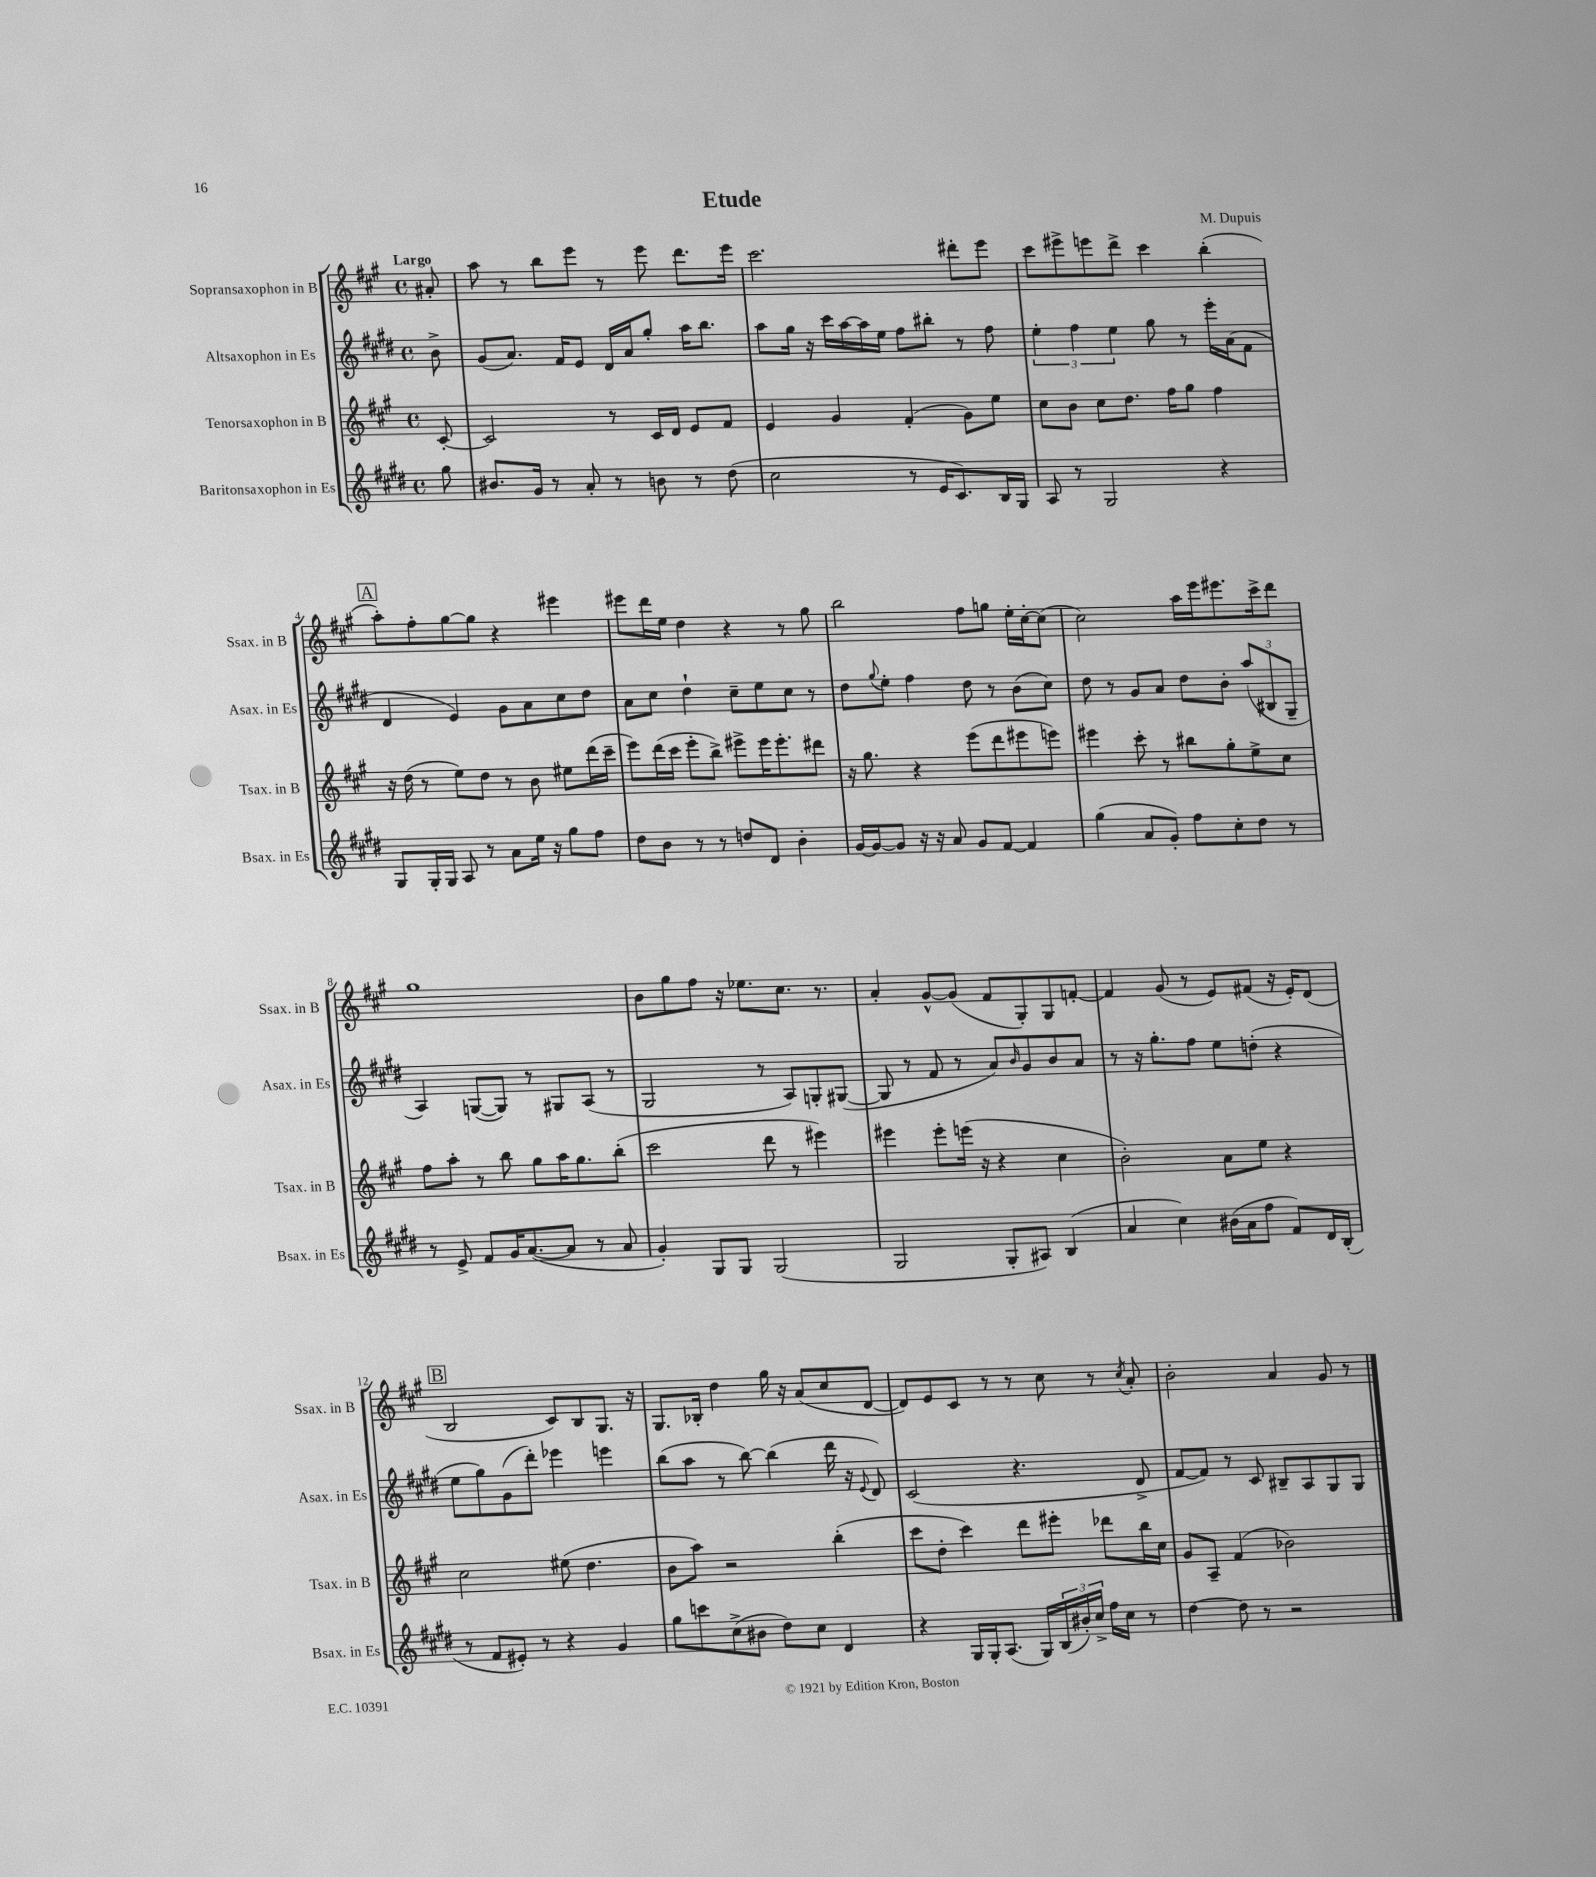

**kern	**kern	**kern	**kern
*part4	*part3	*part2	*part1
*staff4	*staff3	*staff2	*staff1
*I"Baritonsaxophon in Es	*I"Tenorsaxophon in B	*I"Altsaxophon in Es	*I"Sopransaxophon in B
*I'Bsax. in Es	*I'Tsax. in B	*I'Asax. in Es	*I'Ssax. in B
*clefG2	*clefG2	*clefG2	*clefG2
*k[f#c#g#d#]	*k[f#c#g#]	*k[f#c#g#d#]	*k[f#c#g#]
*M4/4	*M4/4	*M4/4	*M4/4
*met(c)	*met(c)	*met(c)	*met(c)
=	=	=	=
!	!	!	!LO:TX:a:B:t=Largo
8gg#\	[8c#'/	8b^\	8a#X'/
=1	=1	=1	=1
8.b#X/L	2c#/]	(8g#/L	8aa\
.	.	8.a/J)	8r
16g#/Jk	.	.	.
8r	.	.	8bb\L
.	.	16f#/KL	.
8a'/	.	8e/J	8eee\J
8r	8r	16d#/LL	8r
.	.	16a/J	.
8bn\	16c#/LL	8gg#'/J	8eee\
.	16d/JJ	.	.
8r	8e/L	16aa\KL	8.ddd\L
.	.	8.bb\J	.
(8dd#\	8f#/J	.	.
.	.	.	16eee\Jk
=2	=2	=2	=2
2cc#\	4e/	8aa\L	2.ccc#\
.	.	16gg#\Jk	.
.	.	16r	.
.	4g#/	16ccc#\LL	.
.	.	[16aa\	.
.	.	16aa\]	.
.	.	16ee\JJ	.
8r	(4f#'/	8ff#\L	.
16e/KL	.	8bb#X'\J	.
8.c#/)	.	.	.
.	8g#\L)	8r	8ddd#X'\L
16B/L	8ee\J	8ff#\	8eee\J
16G#/JJ	.	.	.
=3	=3	=3	=3
8A/	8cc#\L	6ee'\	8ccc#\L
8r	8b\J	.	8eee#X^\
.	.	6ff#\	.
2G#/	8cc#\L	.	8eeen\
.	.	6ee\	.
.	8.dd\J	.	8ddd^\J
.	.	8gg#\	4ccc#\
.	16ff#\KL	.	.
.	8gg#\J	8r	.
4r	4ff#\	16eee'\LL	(4bb'\
.	.	(16a\J	.
.	.	8f#\J	.
!!LO:LB:g=z
!!LO:REH:place=s1:t=A
=4	=4	=4	=4
8G#/L	16r	4d#/	8aa'\L)
.	(16dd\	.	.
16G#'/L	8r	.	8ff#'\
16G#/JJ	.	.	.
8A/	8ee\L)	4e/)	[8gg#\
8r	8dd\J	.	8gg#\J]
8a\L	8r	8g#\L	4r
16ee\Jk	8b\	8a\	.
16r	.	.	.
8gg#\L	8ee#X\L	8cc#\	4eee#X\
8ff#\J	(16ddd\L	8dd#\J	.
.	16ccc#~\JJ	.	.
=5	=5	=5	=5
8dd#\L	8eee\L)	8a\L	8eee#X\L
8b\J	(16ddd\L	8cc#\J	16ddd\L
.	16ccc#\JJ	.	16ee\JJ
8r	8eee'\L	4dd#`\	4dd\
8r	8bb^\J)	.	.
8ddn/L	8eee#X^\L	8cc#~\L	4r
8d#/J	16eee#\K	8ee\	.
.	8.eee#'\	.	.
4b'\	.	8cc#\J	8r
.	8ddd#X\J	8r	8gg#\
=6	=6	=6	=6
[16g#/LL	16r	8dd#\L	2bb\
16g#/J_	8.gg#\	.	.
.	.	8qqgg#/	.
8g#/J]	.	8ee'\J	.
16r	4r	4ff#\	.
16r	.	.	.
8a/	.	.	.
8g#/L	(8eee\L	8dd#\	8ff#\L
[8f#/J	8ddd\	8r	8ggn\J
4f#/]	8eee#X\	(8b\L	16ee'\LL
.	.	.	[16cc#'\J
.	8eeen\J)	8cc#\J)	(8cc#\J]
=7	=7	=7	=7
(4gg#\	4eee#X\	8dd#\	2cc#\)
.	.	8r	.
8a/L	8ccc#'\	8g#/L	.
8g#'/J)	8r	8a/J	.
8ff#\L	8bb#X\L	8dd#\L	16aa\LL
.	.	.	16eee\J
8cc#'\	8gg#'\	8b'\J	8.eee#X\
8dd#\J	8ee^\	(12aa/L	.
.	.	.	16ccc#^\k
.	.	12B#X/	.
8r	8cc#\J	.	8ddd\J
.	.	12G#~/J	.
!!LO:LB:g=z
=8	=8	=8	=8
8r	8ff#\L	4A/)	1gg#
8e^/	8aa'\J	.	.
8f#/L	8r	([8Gn/L	.
16g#/K	8bb\	8G/J])	.
([8.a/	.	.	.
.	8gg#\L	8r	.
8a/J]	16aa\K	8G#X/L	.
.	8.gg#\	.	.
8r	.	(8A/J	.
8a/	(8bb'\J	8r	.
=9	=9	=9	=9
4g#'/)	2ccc#\	2G#/	8b\L
.	.	.	8gg#\
8G#/L	.	.	8ff#\J
8G#/J	.	.	16r
.	.	.	8.ee-X\L
(2G#/	8ddd\	8r	.
.	8r	8A/L)	8.cc#\J
.	4eee#X\)	8Gn'/	.
.	.	.	8.r
.	.	([8G#X/J	.
=10	=10	=10	=10
2G#/	4eee#X\	8G#/]	4a'/
.	.	8r	.
.	8eee#'\L	8f#/	[8g#^^/L
.	(16eeen\Jk	8r	(8g#/J]
.	16r	.	.
8G#'/L	4r	8a/L)	8f#/L
.	.	16qqb/	.
8A#X/J)	.	8g#/	8G#'/)
(4B/	4cc#\	8b/	8G#/
.	.	8a/J	[8fn'/J
=11	=11	=11	=11
4a/	2b'\)	8r	4f/]
.	.	16r	.
.	.	8.gg#'\L	.
4cc#\)	.	.	(8g#/
.	.	8ff#\J	8r
(16b#X\LL	8a\L	8ee\L	8e/L)
16a\J	.	.	.
8ff#\J	8ee\J	(8ddn'\J	(8f#X/J
8f#/L)	4r	4r	16r
.	.	.	16e'/KL)
16d#/L	.	.	(8d/J
(16B'/JJ	.	.	.
!!LO:LB:g=z
!!LO:REH:place=s1:t=B
=12	=12	=12	=12
8r	2cc#\	8ee\L	2B/
8f#/L	.	8gg#\)	.
8e#X'/J)	.	(8g#\	.
8r	.	8ddd#'\J)	.
4r	(8ee#X\	4eee-X\	8c#/L)
.	4.dd\	.	8B/
4g#/	.	4eeen\	8.G#/J
.	.	.	16r
=13	=13	=13	=13
8gg#\L	8b\L	(8bb\L	8.G#/L
8cccn\	8aa\J)	8aa\J	.
.	.	.	16B-X'/Jk
(8cc#^\	2r	8r	4dd\
8b#X\J	.	[8bb\)	.
8dd#\L)	.	(4bb\]	16gg#\
.	.	.	16r
8cc#\J	.	.	(8a/L
4d#/	(4bb'\	16ddd#\	8cc#/
.	.	16r	.
.	.	8qqe/	.
.	.	8d#/)	[8d/J
=14	=14	=14	=14
4r	8ccc#\L	(2c#/	8d/L])
.	8dd'\J	.	8e/
16G#/LL	4ccc#\)	.	8c#/J
16G#'/J	.	.	.
(8.A/J	.	.	8r
.	8ddd\L	4.r	8r
16G#/LL)	.	.	.
(24B/	8eee#X'\J	.	8cc#\
24b#X'/)	.	.	.
24cc#^/JJ	.	.	.
16ff#\LL	8ddd-X\L	.	8r
16cc#\JJ	.	.	.
.	.	.	8qcc#/
8r	16bb\L	8d#^/	8a'/
.	16cc#\JJ	.	.
=15	=15	=15	=15
[4dd#\	8g#/L	[8f#/L	2b'\
.	8A~/J	8f#/J])	.
8dd#\]	(4f#/	8r	.
8r	.	8c#/	.
2r	2b-X\)	8B#X~/L	4a/
.	.	8A/	.
.	.	8G#/	8g#/
.	.	8G#/J	8r
==	==	==	==
*-	*-	*-	*-
